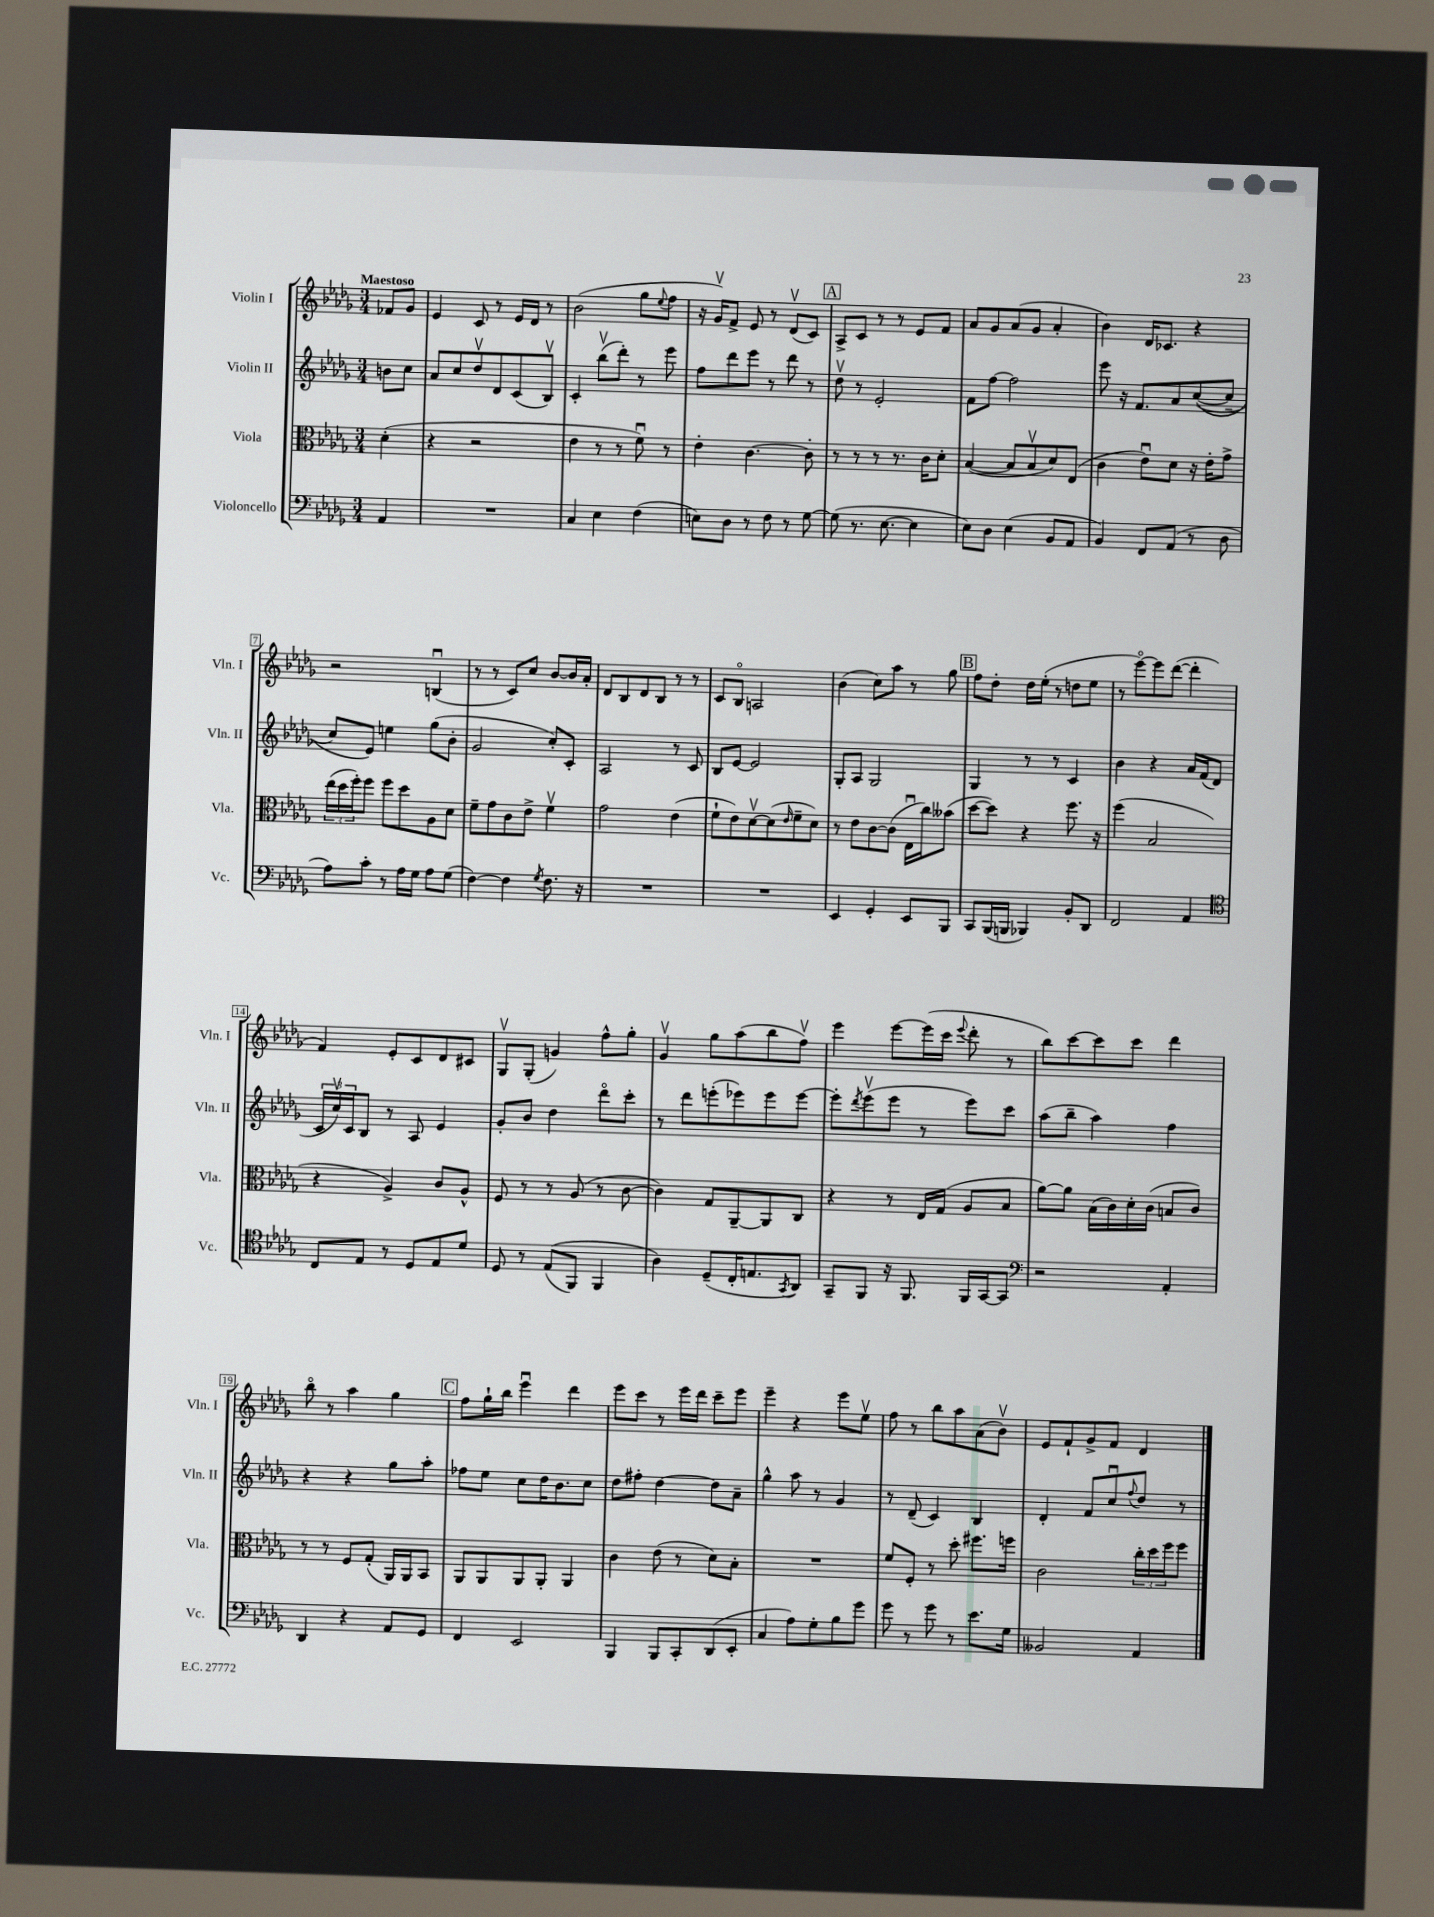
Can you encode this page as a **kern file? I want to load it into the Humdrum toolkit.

**kern	**kern	**kern	**kern
*staff4	*staff3	*staff2	*staff1
*clefF4	*clefC3	*clefG2	*clefG2
*k[b-e-a-d-g-]	*k[b-e-a-d-g-]	*k[b-e-a-d-g-]	*k[b-e-a-d-g-]
*M3/4	*M3/4	*M3/4	*M3/4
4AA-/	(4d-'\	8b\L	8f-/L
.	.	8cc\J	8g-/J
=	=	=	=
2.r	4r	8a-/L	4e-/
.	.	8cc/	.
.	2r	8dd-v/	8c/
.	.	8d-/	8r
.	.	(8c/	16e-/LL
.	.	.	16d-/JJ
.	.	8B-v/J)	8r
=	=	=	=
4C/	4e-\	4c'/	(2b-\
4E-\	8r	(8bb-v\L	.
.	8r	8ddd-'\J)	.
(4F\	8fu\)	8r	8gg-\L
.	.	.	8qqee-/
.	8r	8eee-\	8ff\J
=	=	=	=
8E\L)	4e-'\	8ff\L	16r
.	.	.	16g-v/LK)
8D-\J	.	8ddd-\	8f^/J
8r	[4.c\	8eee-\J	8e-/
8F\	.	8r	8r
8r	.	8ddd-\	(8d-v/L
[8G-\	8c'\]	8r	8c/J)
=	=	=	=
(8G-\]	8r	8dd-v\	8A-^/L
8.r	8r	8r	8c/J
.	8r	2e-'/	8r
[8.E-\	.	.	.
.	8.r	.	8r
4E-\]	.	.	8e-/L
.	16c\LK	.	.
.	8d-'\J	.	8f/J
=	=	=	=
8E-\L)	([4B-/	8f\L	8a-/L
8D-\J	.	[8ff\J	8g-/
(4E-\	8B-/]L	2ff\]	(8a-/
.	8B-v/	.	8g-/J
8BB-/L	8d-/)	.	4a-'/
8AA-/J	(8E-/J	.	.
=	=	=	=
4BB-/)	4c\	8eee-\	4b-\)
.	.	16r	.
.	.	8.f/L	.
8FF/L	8e-u\L)	.	16d-/LK
.	.	.	8.c-/J
(8AA-/J	8d-\J	8a-/	.
8r	16r	&(([8cc/	4r
.	16e-'\LK	.	.
8D-\	8g-^\J	8cc~/]J	.
=	=	=	=
8A-\L)	(24ee-\LL	8cc/L)	2r
.	24dd-\	.	.
.	24ff'\J)	.	.
8c'\J	8ff\J	8e-/J&)	.
8r	8ff\L	4ee\	.
16A-\LL	8dd-\	.	.
16G-\JJ	.	.	.
8A-\L	8A-\	(8gg-\L	(4Bu/
(8G-\J	8d-\J	8b-'\J	.
=	=	=	=
[4F\)	8f~\L	2g-/	8r
.	8g-\	.	8r
4F\]	8c\	.	8c/L)
.	8e-^\J	.	8cc/J
8qG-/	.	.	.
8.F\	4fv\	8cc'/L)	[8b-/L
.	.	8c'/J	16b-/]L
16r	.	.	16a-'/JJ
=	=	=	=
2.r	2g-\	2A-/	8d-/L
.	.	.	8B-/
.	.	.	8d-/
.	.	.	8B-/J
.	(4e-\	8r	8r
.	.	8c/	8r
=	=	=	=
2.r	8f`\L	8B-/L	8c/L
.	8e-\)	[8e-/J	8B-o/J
.	[8d-v\	2e-/]	2A/
.	(8d-\]	.	.
.	16qqe-/	.	.
.	8f~\	.	.
.	8d-\J)	.	.
=	=	=	=
4EE-/	8r	8G-'/L	(4b-\
.	8e-\L	8A-/J	.
4GG-'/	[8c\	2G-/	8cc\L)
.	(8c\]J	.	8aa-\J
8EE-/L	16E-u\LL	.	8r
.	16cc\J)	.	.
8BBB-/J	(8b--\J	.	8gg-\
=	=	=	=
8CC/L	[8dd-\L	4G-/	8ff\L
(16BBB-/L	8dd-\]J)	.	8dd-'\J
16BBB/JJ	.	.	.
4BBB-/)	4r	8r	16dd-\LL
.	.	.	(16ee-'\JJ
.	.	8r	8r
8BB-'/L	8.ff\	4c/	8dd\L
8DD-/J	.	.	8ee-\J
.	16r	.	.
=	=	=	=
2FF/	(4ff\	4b-\	8r
.	.	.	[8eee-o\L)
.	2B-/	4r	8eee-\]
.	.	.	([8ddd-\J
4AA-/	.	16a-/LL	4ddd-'\]
.	.	(16f/J	.
.	.	8d-/J	.
=	=	=	=
*clefC4	*	*	*
8C/L	4r	24c/LL	4f/)
.	.	24ccv/)	.
.	.	24c/J	.
8E-/J	.	8B-/J	.
8r	4A-^/)	8r	8e-'/L
8D-/L	.	8A-/	8c/
8E-/	8c/L	4e-/	8d-/
8d-/J	8A-^^/J	.	8c#/J
=	=	=	=
8D-/	8F/	8g-'/L	8G-v/L
8r	8r	8b-/J	(8G-'/J
&((8E-/L	8r	4dd-\	4g/)
8FF/J)	(8A-/	.	.
4FF/	8r	8ddd-o\L	8ff^^\L
.	[8c\	8ccc'\J	8gg-'\J
=	=	=	=
4A-\&)	4c\])	8r	4g-v/
.	.	8ddd-\L	.
(8D-~/L	8G-/L	(8eee'\	8gg-\L
16C'/K	[8AA-~/	8eee-\)	(8aa-\
8.E/	.	.	.
.	8AA-/]	8eee-\	8bb-\
8qGG-/	.	.	.
8AA-/J)	8C/J	[8eee-\J	8ffv\J)
=	=	=	=
8GG-~/L	4r	8eee-'\]L	4eee-\
.	.	8qddd-/	.
8FF/J	.	(8eee-v\	.
16r	8r	8eee-\J	[8eee-\L
8.FF/	.	.	.
.	16E-/LL	8r	(16eee-\]L
.	(16G-/JJ	.	16ccc\JJ
.	.	.	8qqeee-/
16FF/LL	8A-/L	8eee-\L)	8ddd-'\
[16GG-/J	.	.	.
8GG-/]J	8B-/J	8ccc\J	8r
=	=	=	=
*clefF4	*	*	*
2r	[8a-\L)	(8aa-\L	8bb-\L)
.	8a-\]J	8bb-~\J	[8ccc\
.	(16B-\LL	4aa-\)	8ccc\]
.	16c\)	.	.
.	16d-'\	.	8ccc\J
.	(16c\JJ	.	.
4AA-'/	8B/L	4ff\	4ddd-\
.	8c/J)	.	.
=	=	=	=
4DD-/	8r	4r	8bb-o\
.	8r	.	8r
4r	8F/L	4r	4aa-\
.	(8G-'/J	.	.
8AA-/L	16AA-/LL)	8gg-\L	4gg-\
.	16AA-/J	.	.
8GG-/J	8BB-/J	8aa-'\J	.
=	=	=	=
4FF/	8AA-/L	8ff-\L	8ff\L
.	8AA-/	8ee-\J	16gg-`\L
.	.	.	16bb-\JJ
2EE-/	8AA-/	8cc\L	4eee-u\
.	8AA-'/J	16dd-\K	.
.	.	8.b-\	.
.	4AA-/	.	4ddd-\
.	.	8cc\J	.
=	=	=	=
4BBB-/	4c\	8dd-\L	8eee-\L
.	.	8ff#'\J	8ccc\J
8BBB-/L	(8e-\	[4dd-\	8r
8CC'/	8r	.	16eee-\LL
.	.	.	16ddd-\JJ
(8DD-/	8d-\L)	8dd-\]L	8ccc~\L
8EE-'/J	8B-'\J	8a-~\J	8eee-\J
=	=	=	=
4C/	2.r	4gg-^^\	4eee-~\
8A-\L)	.	8aa-\	4r
8G-'\	.	8r	.
8B-\	.	4g-/	8eee-\L
8g-\J	.	.	8ee-v\J
=	=	=	=
8g-\	8f/L	8r	8ff\
8r	8F'/J	(8d-~/	8r
8g-\	8r	4c/)	8bb-\L
8r	8dd-'\	.	8aa-\
8.e-\L	8.ff#\L	4B-/	(8a-\
.	.	.	8b-v\J)
16G-\Jk	16ff\Jk	.	.
=	=	=	=
2BB--/	2c\	4d-'/	8e-/L
.	.	.	8f`/
.	.	8f/L	8g-^/
.	.	8ccu/	8f/J
.	.	8qqff/	.
4AA-/	24cc'\LL	8dd-/J	4d-/
.	24dd-\	.	.
.	24ff\J	.	.
.	8ff\J	8r	.
==	==	==	==
*-	*-	*-	*-
